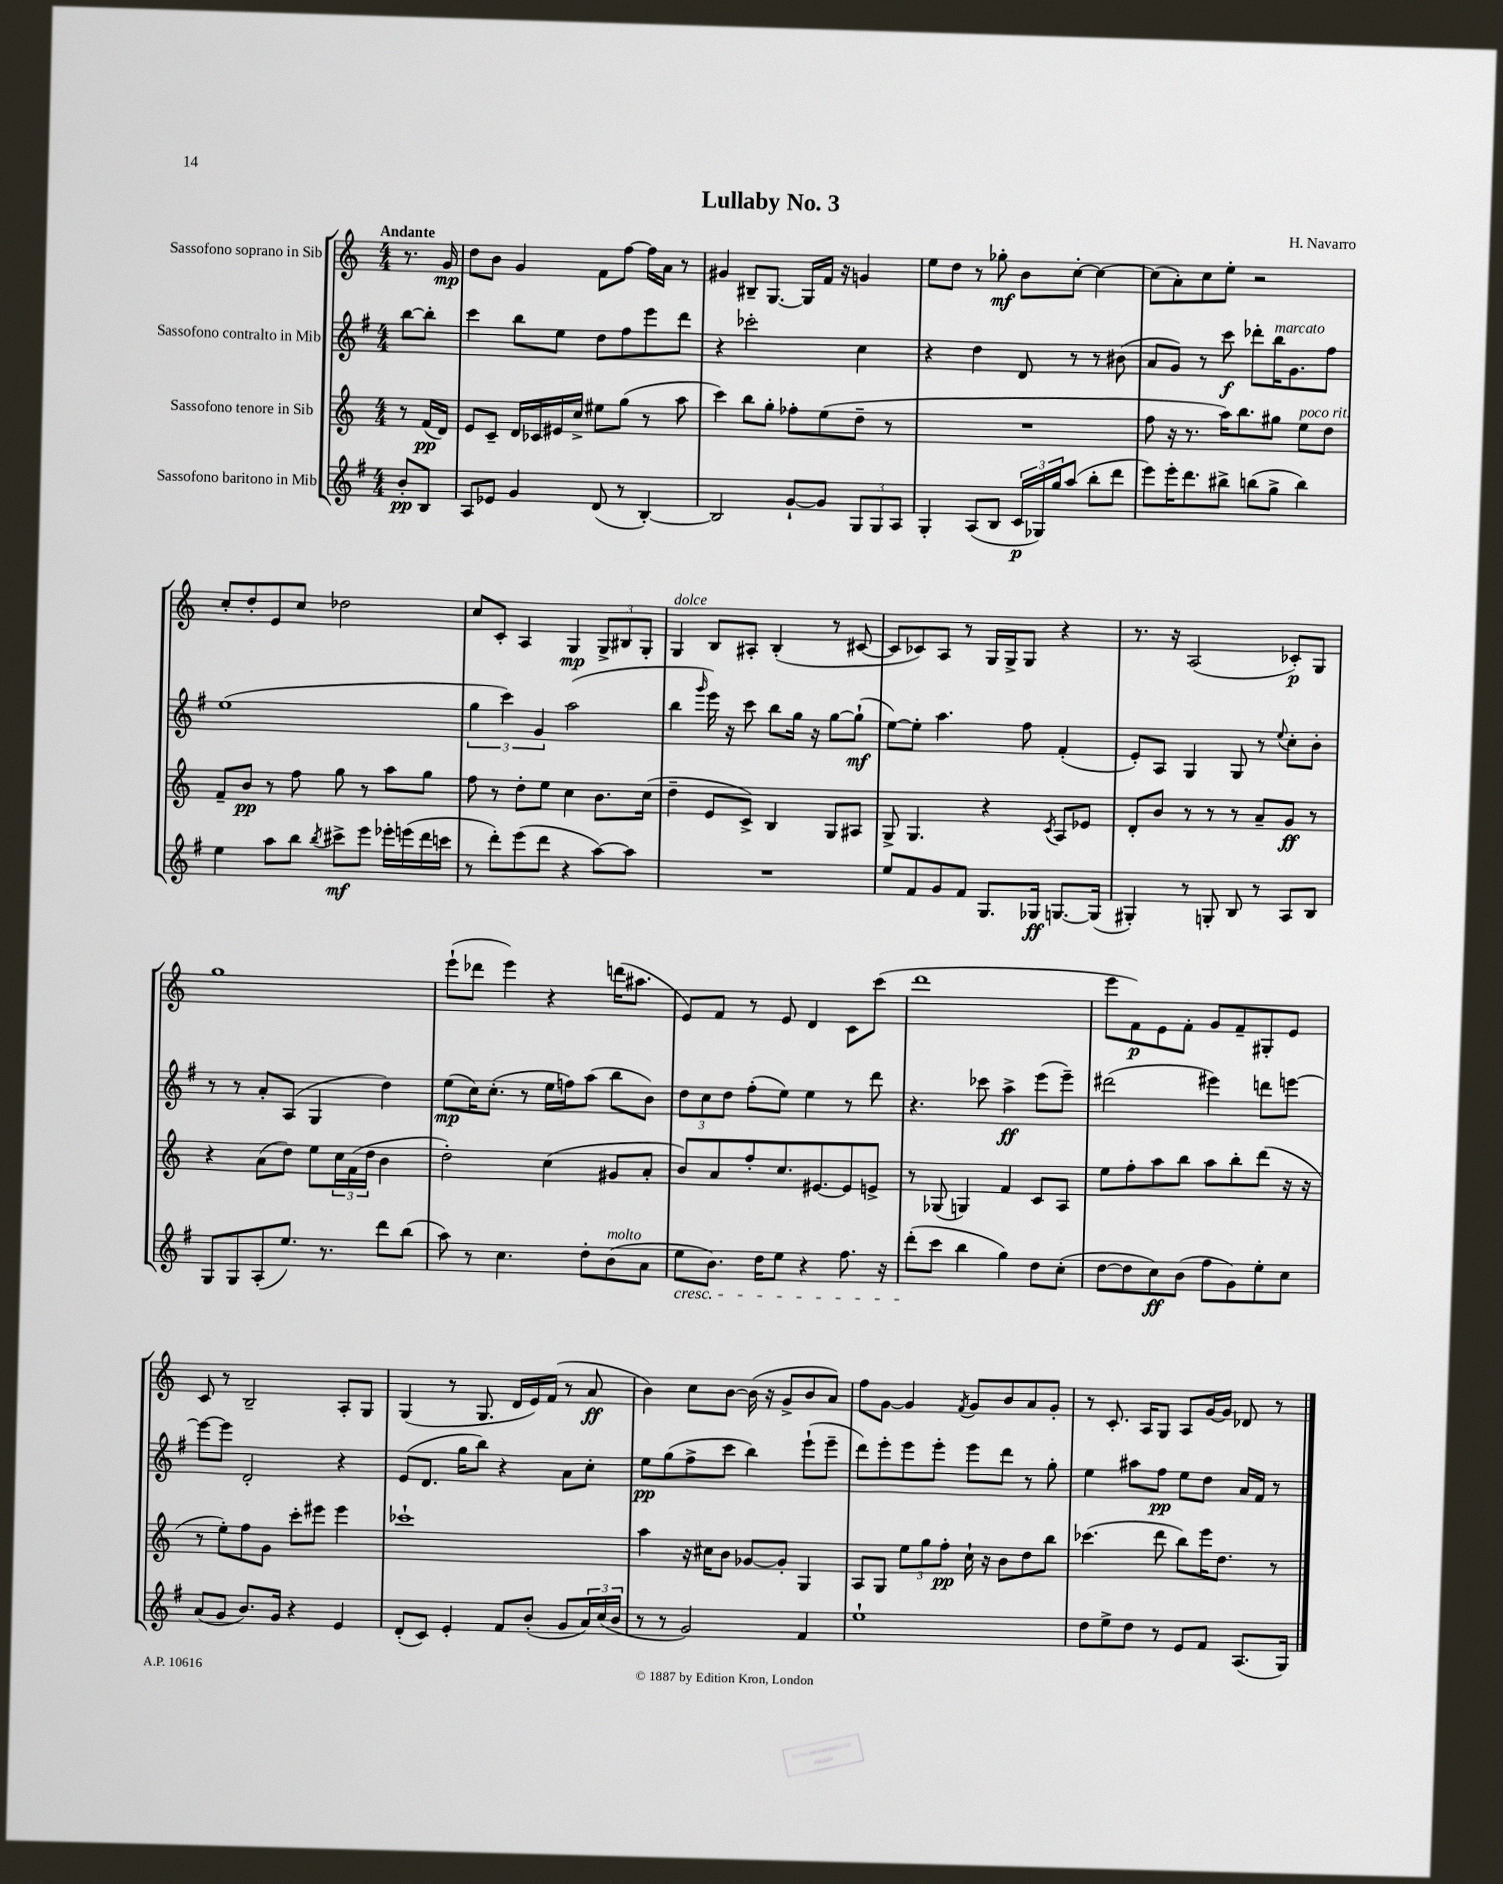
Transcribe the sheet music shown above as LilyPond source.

\header { title = "Lullaby No. 3" composer = "H. Navarro" }
<<
\new StaffGroup <<
\new Staff = "s0" \with { instrumentName = "Sassofono soprano in Sib" } {
    \clef treble \key c \major \numericTimeSignature \time 4/4 \partial 4 \tempo "Andante"
    r8. g'16\mp |
    d''8 b'8 g'4 f'8 f''8~ f''16 a'16 r8 |
    gis'4 bis8-- g8.~ g16 f'16 r16 g'4 |
    e''8 d''8 r8 ges''8-.\mf b'8 c''8~-. c''4~ |
    c''8( a'8-.) c''8 e''8-. r2 |
    c''8-. d''8-. e'8 c''8 des''2 |
    c''8 c'8-. a4 g4\mp \tuplet 3/2 { g8-> bis8 g8-. } |
    g4^\markup { \italic "dolce" } b8 ais8-. b4-.( r8 cis'8~ |
    cis'8 ces'8) a8 r8 g16 g16-> g8 r4 |
    r8. r16 a2( ces'8-.\p) g8 |
    g''1 |
    e'''8-!( des'''8 e'''4) r4 d'''16( ais''8. |
    e'8) f'8 r8 e'8 d'4 c'8 c'''8( |
    d'''1 |
    e'''8 f'8\p) e'8 f'8-. g'8 f'8-- gis8-. e'8 |
    c'8 r8 b2-- a8-. g8 |
    g4( r8 g8. d'16 e'16) f'16( r8 a'8\ff |
    b'4) c''8 b'8~ b'16( r16 g'8-> b'8 a'8) |
    f''8 g'8~ g'4 \acciaccatura { f'8 } g'8 b'8 a'8 g'8-. |
    r8 c'8.-. a16 g8 a8 g'16~ g'16 des'8 r8 \bar "|." |
}
\new Staff = "s1" \with { instrumentName = "Sassofono contralto in Mib" } {
    \clef treble \key g \major \numericTimeSignature \time 4/4 \partial 4
    b''8~ b''8-. |
    c'''4 b''8 e''8 d''8 fis''8 e'''8 d'''8 |
    r4 ces'''2-. c''4 |
    r4 d''4 d'8 r8 r8 bis'8( |
    a'8 g'8) r8 c'''8\f des'''8-. b''16^\markup { \italic "marcato" } g'8. fis''8 |
    e''1( |
    \tuplet 3/2 { g''4 c'''4) g'4 } a''2( |
    b''4 \grace { g'''16 } e'''16) r16 c'''8 b''8 g''16 r16 g''8~ g''8-!\mf( |
    e''8~) e''8-. a''4. fis''8 fis'4-.( |
    e'8-.) a8 g4 g8 r8 \appoggiatura { e''8 } c''8-. b'8-. |
    r8 r8 a'8-. a8( g4 d''4) |
    e''8\mp( c''16) c''8.-.( r8 e''16 f''16) a''8( b''8 b'8) |
    \tuplet 3/2 { d''8 c''8 d''8 } fis''8-.( e''8) e''4 r8 d'''8 |
    r4. ces'''8 a''4->\ff e'''8( e'''8--) |
    dis'''2( eis'''4) d'''8 e'''8~ |
    e'''8~ e'''8 d'2-. r4 |
    e'8( d'8. g''16 b''8) r4 a'8 c''8-. |
    e''8\pp g''8( fis''8-> c'''8 b''4) e'''8-!( e'''8-- |
    d'''8) e'''8-. e'''8 e'''8-. e'''8 d'''8 r8 g''8-. |
    e''4 ais''8 fis''8\pp e''8 d''8 a'16 fis'16 r8 \bar "|." |
}
\new Staff = "s2" \with { instrumentName = "Sassofono tenore in Sib" } {
    \clef treble \key c \major \numericTimeSignature \time 4/4 \partial 4
    r8 f'16\pp( d'16) |
    e'8 c'8-- d'16 ces'16 eis'16 c''16-> eis''8 g''8( r8 a''8 |
    c'''4) b''8 g''8-. fes''8-. e''8( d''8-- r8 |
    R1 |
    f''8 r16 r8. a''16) b''8. gis''8 e''8^\markup { \italic "poco rit." } d''8 |
    f'8-- b'8\pp r8 f''8 g''8 r8 a''8 g''8 |
    f''8 r8 d''8-. e''8 c''4 b'8. c''16( |
    d''4-- e'8 c'8->) b4 g8 ais8 |
    g8-> g4. r4 \acciaccatura { c'8 } a8 ees'8 |
    d'8-. b'8 r8 r8 r8 a'8-- g'8\ff r8 |
    r4 a'8( d''8) e''8 \tuplet 3/2 { c''16 f'16( d''16 } b'4 |
    d''2-.) c''4( gis'8 a'8-. |
    b'8) a'8 f''8-. c''8. eis'8.~ eis'8 e'8-> |
    r8 ges8( g4) f'4 c'8 a8 |
    e''8 f''8-. a''8 b''8 a''8 b''8-. d'''8( r16 r16 |
    r8 e''8-.) f''8 g'8 c'''8-. eis'''8 eis'''4 |
    ces'''1-! |
    a''4 r16 cis''16 b'8 ges'8~ ges'8-. g4 |
    a8 g8 \tuplet 3/2 { e''8 g''8 f''8-.\pp } c''16-! r16 b'8 d''8 b''8 |
    ces'''4.( d'''8 b''8) e'''16 d''8. r8 \bar "|." |
}
\new Staff = "s3" \with { instrumentName = "Sassofono baritono in Mib" } {
    \clef treble \key g \major \numericTimeSignature \time 4/4 \partial 4
    b'8-.\pp b8 |
    a8 ees'8 g'4 d'8( r8 b4~-.) |
    b2 g'8~-! g'8 \tuplet 3/2 { g8 g8 a8 } |
    g4-. a8( b8 \tuplet 3/2 { c'16\p ges16) g''16 } a''8( b''8-. d'''8 |
    e'''8) e'''16-. d'''8. bis''8-> b''8( g''8-> b''4) |
    e''4 a''8 b''8 \acciaccatura { b''8 } cis'''8->\mf e'''8 ees'''16-. e'''16( d'''16 c'''16 |
    r8 d'''8-.) e'''8( d'''8 r4 a''8~) a''8 |
    R1 |
    e''8 fis'8 g'8 fis'8 g8. ges16\ff g8.~ g16( |
    gis4-.) r8 g8-. b8 r8 a8 b8 |
    g8 g8 a8-.( e''8.) r8. d'''8 b''8( |
    a''8) r8 c''4. d''8-. b'8^\markup { \italic "molto" }( a'8 |
    e''8\cresc b'8.) d''16 e''8 r4 fis''8. r16 |
    d'''8-.\!( c'''8 b''4 g''4) d''8 c''8-.( |
    d''8~ d''8 c''8\ff) b'8( fis''8 g'8) e''8-. c''8 |
    a'8( g'8 b'8.) g'16 r4 e'4 |
    d'8-.( c'8) e'4-. fis'8 b'8-.( g'8 \tuplet 3/2 { a'16) c''16( b'16 } |
    r8 r8 g'2) fis'4 |
    e''1-! |
    d''8 e''8-> d''8 r8 e'8 fis'8 a8.( g16) \bar "|." |
}
>>
>>
\layout { \context { \Score \remove "Bar_number_engraver" } }
